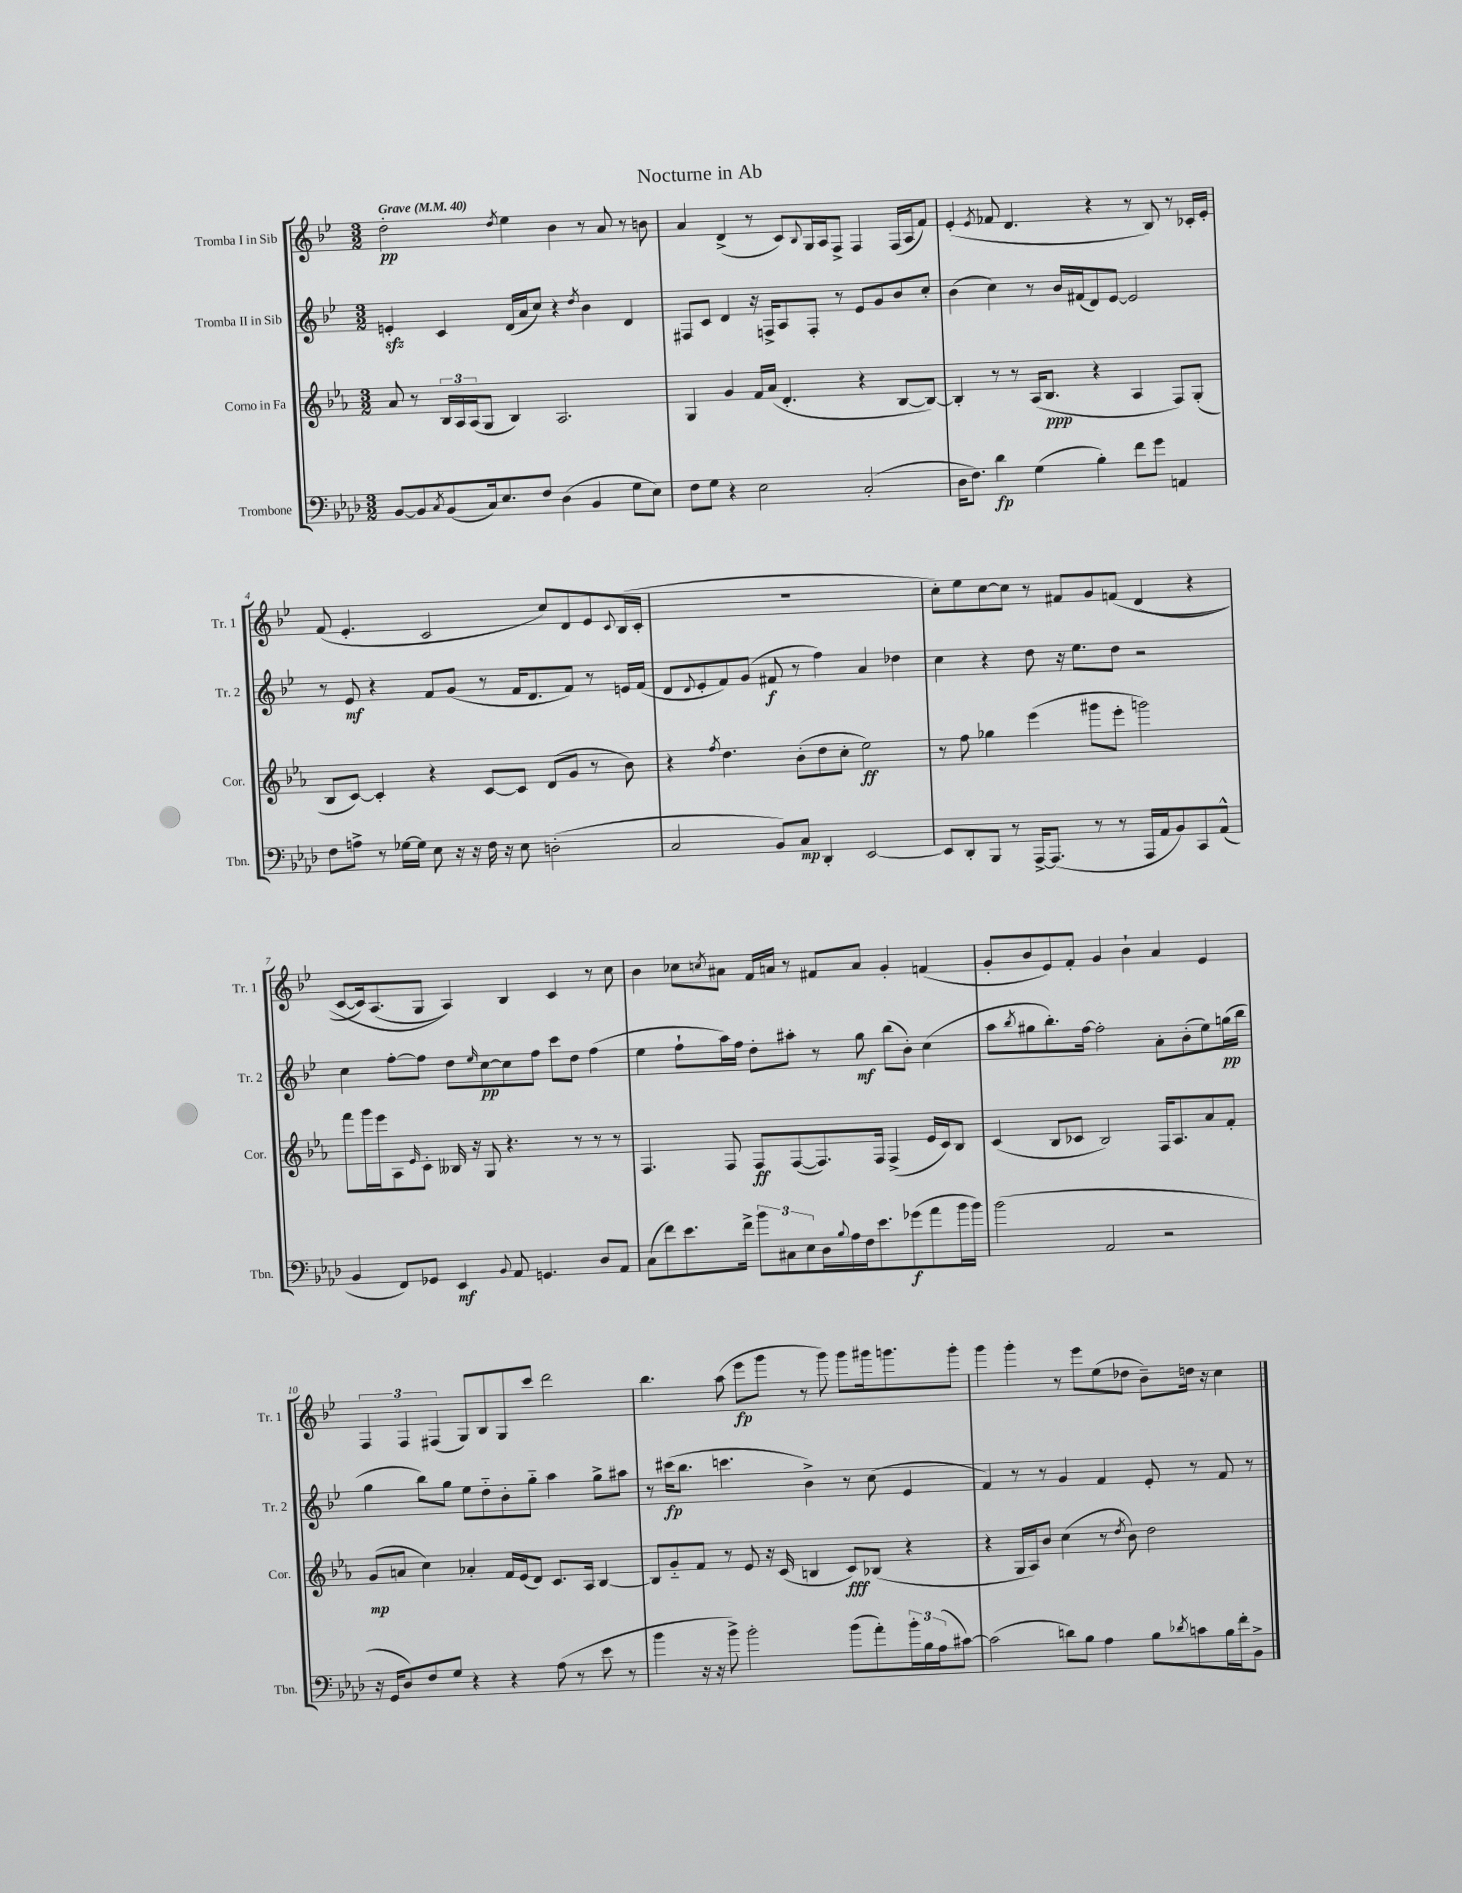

**kern	**kern	**kern	**kern
*staff4	*staff3	*staff2	*staff1
*clefF4	*clefG2	*clefG2	*clefG2
*k[b-e-a-d-]	*k[b-e-a-]	*k[b-e-]	*k[b-e-]
*M3/2	*M3/2	*M3/2	*M3/2
*MM40	*MM40	*MM40	*MM40
[8BB-	8a-	4e'	2dd'
8BB-]	8r	.	.
8qC	.	.	.
(8BB-	24B-	4c	.
.	24A-	.	.
.	(24A-	.	.
16C)	8G	.	.
8.E-	.	.	.
.	.	.	8qdd
.	4B-)	(16d	4ee-
.	.	16a	.
8F	.	8cc)	.
(4D-	2.A-	4r	4b-
.	.	8qdd	.
4BB-	.	4b-	8r
.	.	.	8a
8G	.	4d	8r
8E-)	.	.	8b
=	=	=	=
8F	4G	8F#	4a
8G	.	8c	.
4r	4g	4d	(4d^
2E-	16f	16r	8r
.	(16a-	16F^	.
.	4.d'	8A	8c)
.	.	.	8qqB-
.	.	8F'	16G
.	.	.	16A
.	.	8r	8F^
(2C'	4r	8e-	4F
.	.	8g	.
.	[8B-	8b-	(16F
.	.	.	16A
.	8B-_)	8cc'	8f)
=	=	=	=
16D-	4B-']	(4b-	(4e-'
8.F)	.	.	.
.	.	.	8qe-
4d-	8r	4cc)	8f-
.	8r	.	4.d
(4G	(16A-	8r	.
.	8.B-	.	.
.	.	16b-	.
.	.	(16f#	.
4B-')	4r	8d)	4r
.	.	[8e-	.
8f	4A-	2e-]	8r
8g	.	.	8B-)
4AA	8F)	.	8r
.	(8G'	.	16c-'
.	.	.	16e-'
=	=	=	=
8F	8B-	8r	(8f
8A^	[8c)	8e-	4.e-'
8r	4c']	4r	.
[16G-	.	.	.
16G-]	.	.	.
8E-	4r	8f	2c
16r	.	(8g	.
16r	.	.	.
16F	[8c	8r	.
16r	.	.	.
8E-	8c]	16f	.
.	.	8.d	.
(2D'	(8d	.	8cc)
.	8g	8f)	8d
.	8r	8r	8e-
.	.	.	8qqc
.	8b-)	16e	(16B-
.	.	(16f	16c'
=	=	=	=
2C	4r	8d	1.r
.	.	8qqd	.
.	.	8e-'	.
.	8qff	.	.
.	4.dd	8f)	.
.	.	(8g	.
8BB-)	.	8f#	.
8C	(8b-'	8r	.
4DD-'	8dd	4ff)	.
.	8cc'	.	.
[2EE-	2ee-)	4a	.
.	.	4dd-	.
=	=	=	=
8EE-]	8r	4cc	8cc')
8DD-'	8ff	.	8ee-
8BBB-	4gg-	4r	[8cc
8r	.	.	8cc]
[16AAA-^	(4eee-	8dd	8r
(8.AAA-]	.	.	.
.	.	16r	8f#
.	.	8.ee-	.
8r	8ggg#	.	8g
8r	8eee-'	8dd	&(8f
16AAA-	2ggg)	2r	(4d
16AA-	.	.	.
8BB-)	.	.	.
8CC	.	.	4r
(8AA-^^	.	.	.
=	=	=	=
4BB-	8fff	4cc	[8c
.	16ggg	.	16c])
.	16eee-	.	(8.A
8FF)	8A-	[8ff'	.
.	16qqe-	.	.
8GG-	8c'	8ff]	8G
4EE-	16B--	8dd	4A)&)
.	16r	.	.
.	.	16qqee-	.
.	8G	[8cc	.
8qqBB-	.	.	.
8AA-	4.r	8cc]	4B-
4.GG	.	8ff	.
.	.	8ccc	4c
.	8r	8dd	.
8D-	8r	(4ff	8r
8AA-	8r	.	8cc
=	=	=	=
(8C	4.F	4ee-	4b-
8f)	.	.	.
8.e-	.	8ff`	8cc-
.	.	.	8qcc
.	8F	16aa)	8a#
16f^	.	16ff	.
12b-	8F	8dd'	16f
.	.	.	16a
12C#	.	.	.
.	([8F	8aa#'	8r
12E-	.	.	.
16D-	8.F])	8r	8f#
8qqB-	.	.	.
16A-	.	.	.
16F	.	8gg	8a
8.e-	16F	.	.
.	(4F^	(8bb-	4g'
(8g-	.	8b-')	.
8a-	16e-	(4cc	(4f
.	16c)	.	.
16b-	8B-	.	.
16b-)	.	.	.
=	=	=	=
(2b-	(4c	8aa	8g'
.	.	8qbb-	.
.	.	8gg#	8b-
.	8B-	8.bb-')	8e-)
.	8c-	.	8f'
.	.	[16ff	.
2AA-	2B-)	2ff']	4g
.	.	.	4b-`
2r	16F	8a'	4a
.	8.A-	.	.
.	.	(8b-'	.
.	8a-	8ee-)	4e-
.	8f'	(16gg	.
.	.	16bb-	.
=	=	=	=
16r	(8g	4gg	6F
16GG	.	.	.
8D-)	8a	.	.
.	.	.	6F
8F	4cc)	8bb-)	.
.	.	.	(6F#
8G	.	8gg	.
4r	4a-'	8ee-	8G)
.	.	8dd'~	8B-
4r	16f	8b-'	8G
.	(16e-	.	.
.	8d)	8gg'~	8ccc
(8A-	8.c	4aa	2ddd
8r	.	.	.
.	16A-	.	.
8e-	[4B-	8gg^	.
8r	.	8aa#	.
=	=	=	=
4b-	8B-]	8r	4.bb-
.	8g'~	(16ccc#	.
.	.	8.bb-	.
16r	8f	.	.
16r	.	.	.
8b-^)	8r	4.ccc	(8aa
2b-'	8e-	.	8eee-
.	16r	.	8ggg
.	(16c	.	.
.	4B	4b-^)	8r
.	.	.	8ggg)
(8b-	8c)	8r	8ggg
8a-')	(8B-	(8cc	16ggg#
.	.	.	8.ggg
24b-'	4r	4e-	.
24B-	.	.	.
(24A-	.	.	.
[8c#)	.	.	8ggg'
=	=	=	=
(2c#]	4r	4f)	4ggg
.	16G	8r	4ggg'
.	16A-)	.	.
.	8b-	8r	.
8d)	(4cc	4g	8r
8B-	.	.	8eee-
4A-	8r	4f	(8ee-
.	8qdd	.	.
.	8b-)	.	8dd-
8B-	2dd	8e-'	8b-~)
8qd-	.	.	.
8c	.	8r	16dd
.	.	.	16r
16B-	.	8f	4cc
16f'	.	.	.
8BB-^	.	8r	.
==	==	==	==
*-	*-	*-	*-
